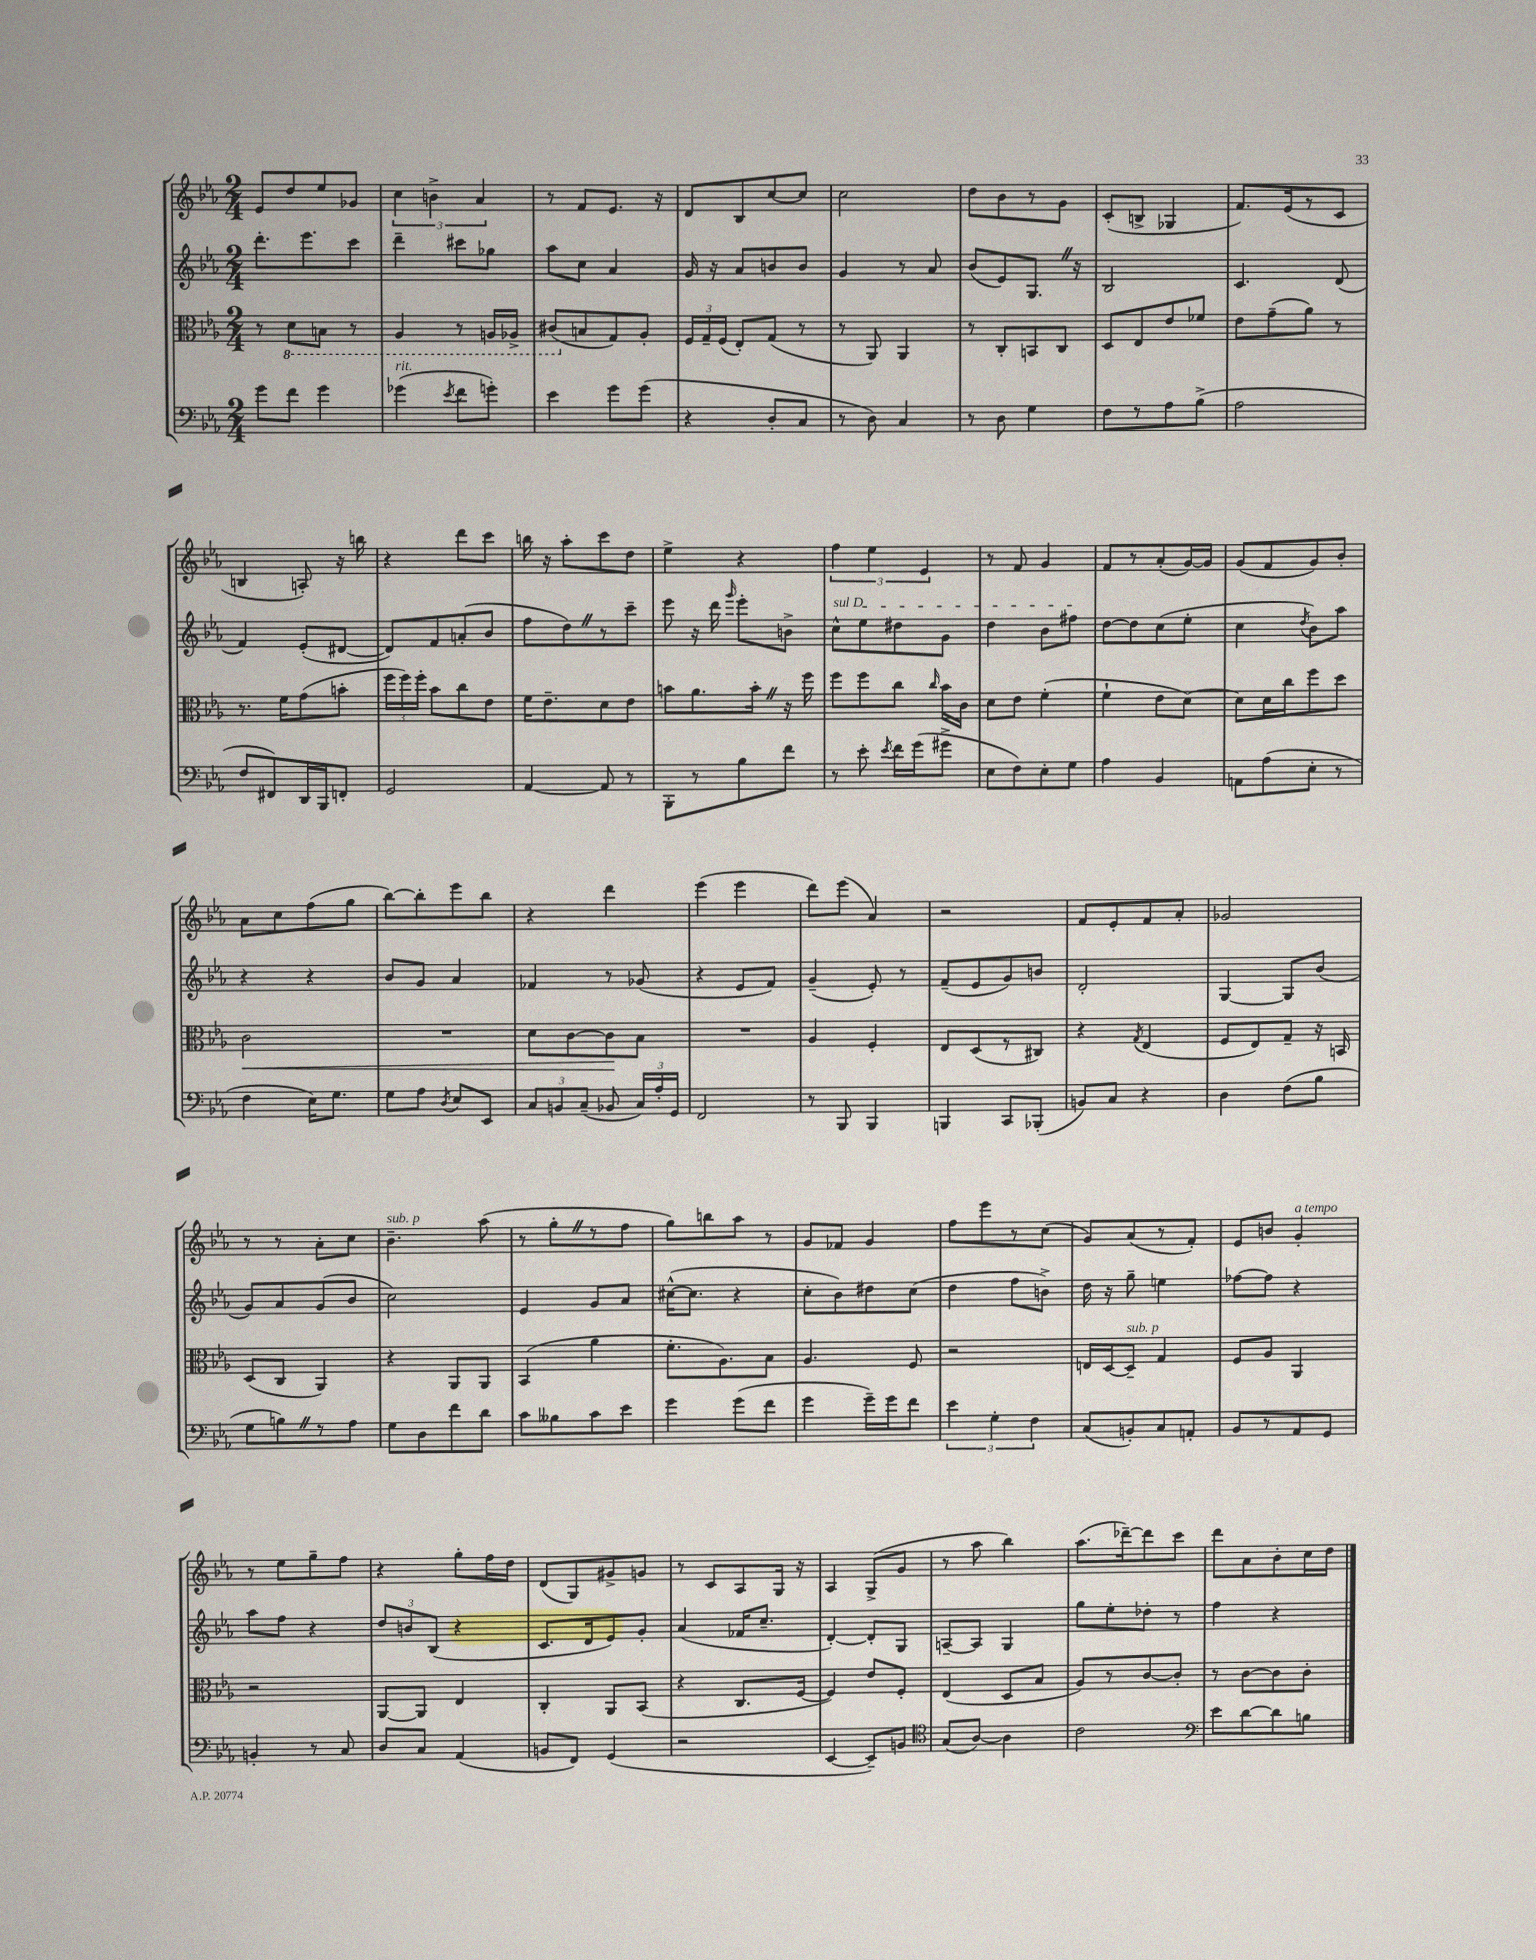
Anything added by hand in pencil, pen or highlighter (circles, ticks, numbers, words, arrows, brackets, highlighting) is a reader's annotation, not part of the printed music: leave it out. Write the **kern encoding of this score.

**kern	**kern	**kern	**kern
*staff4	*staff3	*staff2	*staff1
*clefF4	*clefC3	*clefG2	*clefG2
*k[b-e-a-]	*k[b-e-a-]	*k[b-e-a-]	*k[b-e-a-]
*M2/4	*M2/4	*M2/4	*M2/4
8g	8r	8.ddd'	8e-
8f	8D	.	8dd
.	.	8.eee-	.
4g	8BB	.	8ee-
.	8r	8ccc	8g-
=	=	=	=
(4g-	4AA-	4ddd~	6cc
.	.	.	6b^
8qe-	.	.	.
8f	8r	8ccc#	.
.	.	.	6a-
8g')	16AA	8gg-	.
.	16AA-^	.	.
=	=	=	=
4e-	(8C#	8aa-	8r
.	8B	8cc	8f
8g	8G)	4a-	8.e-
(8g	8A-'	.	.
.	.	.	16r
=	=	=	=
4r	24F	16g	8d
.	24G~	.	.
.	.	16r	.
.	(24F	.	.
.	8E-')	8a-	8B-
8D'	(8G	8b	[8cc
8C	8r	8b	8cc]
=	=	=	=
8r	8r	4g	2cc
8D)	8AA-)	.	.
4C	4AA-	8r	.
.	.	8a-	.
=	=	=	=
8r	8r	(8b-	8dd
8D	8C'	8e-)	8b-
4G	8BB	8.G	8r
.	8C	.	8g
.	.	16r	.
=	=	=	=
8F	8D	2B-	(8c'
8r	8E-	.	8B^
8A-	8e-	.	4G-
(8B-^	8f-	.	.
=	=	=	=
2A-	8e-	4.c	8.f)
.	(8g~	.	.
.	.	.	(16e-
.	8a-)	.	8r
.	8r	(8d	8c
=	=	=	=
8F	8.r	4f)	4B
8FF#)	.	.	.
.	16f	.	.
16DD	(8g	(8e-'	8A')
16BBB-	.	.	.
8FF'	8b'	[8d#	16r
.	.	.	16bb
=	=	=	=
2GG	24ff	8d#])	4r
.	24ff)	.	.
.	24ff'	.	.
.	8b-	8f	.
.	8cc	(8a'	8ddd
.	8e-	8b-	8ccc
=	=	=	=
[4AA-	16f	8ff	16bb
.	8.e-~	.	16r
.	.	8dd)	8aa-'
8AA-]	8d	8r	8ccc
8r	8e-	8ccc~	8dd
=	=	=	=
8BBB-'	8b	8eee-	4ee-^
8r	8.a-	16r	.
.	.	16ddd	.
.	.	16qqggg	.
8B-	.	8eee-'	4r
.	16b'	.	.
8f	16r	8b^	.
.	16ff	.	.
=	=	=	=
8r	8ff	8cc^^	6ff
8e-'	8ff	8ee-	.
.	.	.	6ee-
8qe-	.	.	.
16f	8cc	8dd#	.
(16g	.	.	.
.	.	.	6e-
.	16qqcc	.	.
8g#^	16b-	8g	.
.	16c	.	.
=	=	=	=
8E-	8d	4dd	8r
8F)	8e-	.	8f
8E-'	(4f'	8b-	4g
8G	.	8ff#	.
=	=	=	=
4A-	4f`	[8dd	8f
.	.	8dd]	8r
4BB-	8e-	(8cc	(8a-'
.	[8d)	8ee-'	[16g)
.	.	.	16g]
=	=	=	=
8AA	8d]	4cc	(8g
(8A-	16d	.	8f
.	16cc	.	.
.	.	8qdd	.
8E-'	8ff	8b-)	8g)
8r	8dd	8aa-	8b-'
=	=	=	=
4F	2c	4r	8a-
.	.	.	8cc
16E-)	.	4r	(8ff
8.G	.	.	.
.	.	.	8gg
=	=	=	=
8G	2r	8b-	[8bb-)
8A-	.	8g	8bb-']
8qD	.	.	.
8E-	.	4a-	8eee-
8EE-	.	.	8bb-
=	=	=	=
12C	8d	4f-	4r
12BB	.	.	.
.	[8c	.	.
(12C~	.	.	.
8BB-	8c]	8r	4ddd
24C)	8B-	(8g-	.
24A-'	.	.	.
24GG	.	.	.
=	=	=	=
2FF	2r	4r	(4eee-
.	.	8e-	4eee-
.	.	8f)	.
=	=	=	=
8r	4A-	(4g~	8ddd)
8BBB-	.	.	(8eee-
4BBB-	4F'	8e-')	4a-)
.	.	8r	.
=	=	=	=
4BBB	8E-	(8f~	2r
.	(8D	8e-	.
8CC	8r	8g)	.
(8BBB-'	8C#)	8b	.
=	=	=	=
8BB)	4r	2d'	8f
8C	.	.	8e-'
.	8qG	.	.
4r	(4E-	.	8f
.	.	.	8a-'
=	=	=	=
4D	8F	[4G	2g-
.	8E-)	.	.
(8F	8G~	8G]	.
8B-	16r	(8b-	.
.	16BB	.	.
=	=	=	=
8G	(8D	8g)	8r
8B)	8C	8a-	8r
8r	4AA-)	(8g	8a-'
8A-	.	8b-	8cc
=	=	=	=
8G	4r	2cc)	4.b-~
8D	.	.	.
8f	8AA-	.	.
8d	8AA-	.	(8aa-
=	=	=	=
8c	(4BB-	4e-	8r
8B--	.	.	8gg'
8c	4a-	8g	8r
8e-	.	8a-	8ff
=	=	=	=
4g	8.f'	([16cc#^^	8gg)
.	.	8.cc#]	.
.	.	.	8bb
.	8.A-)	.	.
(8g	.	4r	8aa-
8f	8B-	.	8r
=	=	=	=
4g	4.A-	8cc'	8g
.	.	8b-)	8f-
16g~)	.	8dd#	4g
16g	.	.	.
8f	8F	(8cc	.
=	=	=	=
6e-	2r	4dd	8ff
.	.	.	8eee-
6G'	.	.	.
.	.	8ff	8r
6F	.	.	.
.	.	8b^)	(8cc
=	=	=	=
(8C	16E	16dd	8g)
.	[16D	16r	.
8BB')	8D~]	8gg~	(8a-
8C	4G	4ee	8r
8AA'	.	.	8f')
=	=	=	=
8BB-	8F	[8ff-	8e-
8r	8A-	8ff-]	8b
8AA-	4AA-	4r	4g'
8GG	.	.	.
=	=	=	=
4BB'	2r	8aa-	8r
.	.	8ff	8ee-
8r	.	4r	8gg~
8C	.	.	8ff
=	=	=	=
8D	[8AA-	12dd	4r
.	.	12b	.
8C	8AA-]	.	.
.	.	(12B-	.
(4AA-	4E-	4r	8gg'
.	.	.	16ff
.	.	.	16dd
=	=	=	=
8BB	4C'	8.c	(8d
8FF)	.	.	8G)
.	.	16d	.
(4GG	8AA-	8e-)	8g#^
.	(8BB-	8g'	8g
=	=	=	=
2r	4r	(4a-	8r
.	.	.	8c
.	8.C	16f-	8A-
.	.	8.cc~	.
.	.	.	16G
.	[16F	.	16r
=	=	=	=
[4EE-	4F])	[4d')	4A-
8EE-~])	8e-	8d']	(8G^
8BB	8F'	8G	8g
=	=	=	=
*clefC4	*	*	*
(8G	(4E-	[8A~	8r
[8A-)	.	8A]	8aa-
4A-]	8D	4G	4bb-)
.	8B-	.	.
=	=	=	=
2c	8A-)	8gg	(8.aa-
.	8r	8ee-'	.
.	.	.	[16ddd-~)
.	[8c	8dd-'	8ddd-]
.	8c']	8r	8ccc
=	=	=	=
*clefF4	*	*	*
8e-	8r	4ff	8ddd
[8d	[8c	.	8a-
8d]	8c]	4r	8b-'
8B	8c'	.	16cc
.	.	.	16dd
==	==	==	==
*-	*-	*-	*-
